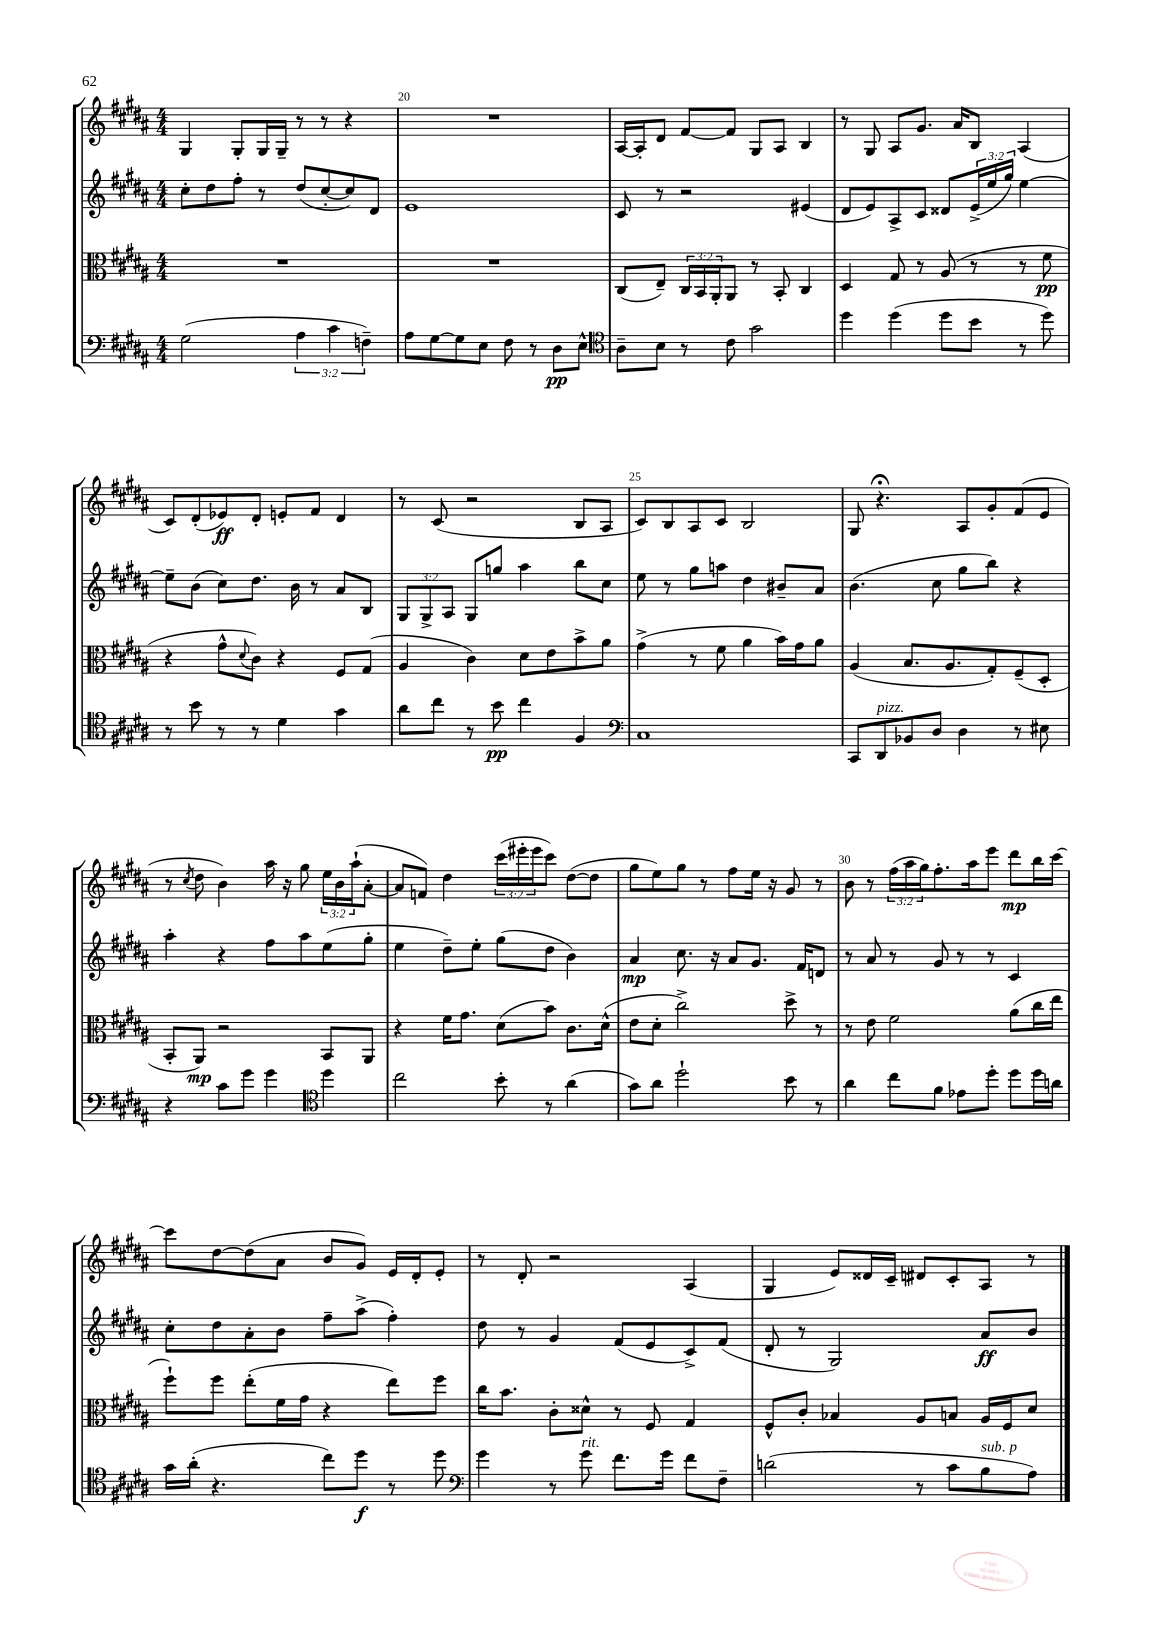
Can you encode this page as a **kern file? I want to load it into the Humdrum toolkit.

**kern	**dynam	**kern	**dynam	**kern	**dynam	**kern	**dynam
*part4	*part4	*part3	*part3	*part2	*part2	*part1	*part1
*staff4	*staff4	*staff3	*staff3	*staff2	*staff2	*staff1	*staff1
*clefF4	*	*clefC3	*	*clefG2	*	*clefG2	*
*k[f#c#g#d#a#]	*	*k[f#c#g#d#a#]	*	*k[f#c#g#d#a#]	*	*k[f#c#g#d#a#]	*
*M4/4	*	*M4/4	*	*M4/4	*	*M4/4	*
=19	=19	=19	=19	=19	=19	=19	=19
(2G#\	.	1r	.	8cc#'\L	.	4G#/	.
.	.	.	.	8dd#\	.	.	.
.	.	.	.	8ff#'\J	.	8G#'/L	.
.	.	.	.	8r	.	16G#/L	.
.	.	.	.	.	.	16G#~/JJ	.
6A#\	.	.	.	(8dd#/L	.	8r	.
.	.	.	.	[8cc#'/	.	8r	.
6c#\	.	.	.	.	.	.	.
.	.	.	.	8cc#/])	.	4r	.
6Fn~\)	.	.	.	.	.	.	.
.	.	.	.	8d#/J	.	.	.
=20	=20	=20	=20	=20	=20	=20	=20
8A#\L	.	1r	.	1e	.	1r	.
[8G#\	.	.	.	.	.	.	.
8G#\]	.	.	.	.	.	.	.
8E\J	.	.	.	.	.	.	.
8F#\	.	.	.	.	.	.	.
8r	.	.	.	.	.	.	.
8D#\L	pp	.	.	.	.	.	.
8E^^\J	.	.	.	.	.	.	.
=21	=21	=21	=21	=21	=21	=21	=21
*clefC4	*	*	*	*	*	*	*
8A#~\L	.	(8C#/L	.	8c#/	.	[16A#/LL	.
.	.	.	.	.	.	16A#'/J]	.
8B\J	.	8E~/J)	.	8r	.	8d#/J	.
8r	.	24C#/LL	.	2r	.	[8f#/L	.
.	.	24BB/	.	.	.	.	.
.	.	24AA#'/J	.	.	.	.	.
8c#\	.	8AA#/J	.	.	.	8f#/J]	.
2g#\	.	8r	.	.	.	8G#/L	.
.	.	8BB'/	.	.	.	8A#/J	.
.	.	4C#/	.	(4e#X/	.	4B/	.
=22	=22	=22	=22	=22	=22	=22	=22
4dd#\	.	4D#/	.	8d#/L	.	8r	.
.	.	.	.	8e/)	.	8G#/	.
(4dd#\	.	8G#/	.	8A#^/	.	8A#/L	.
.	.	8r	.	8c#/J	.	8.g#/J	.
8dd#\L	.	(8A#/	.	8d##X/L	.	.	.
.	.	.	.	.	.	16a#/KL	.
8b\J	.	8r	.	(24e^/L	.	8B/J	.
.	.	.	.	24ee/	.	.	.
.	.	.	.	24gg#/JJ)	.	.	.
8r	.	8r	.	[4ee\	.	(4A#/	.
8dd#\)	.	8f#\	pp	.	.	.	.
!!LO:LB:g=z
=23	=23	=23	=23	=23	=23	=23	=23
8r	.	4r	.	8ee~\L]	.	8c#/L)	.
8b\	.	.	.	(8b\J	.	(8d#'/	.
8r	.	8g#^^\L	.	8cc#\L)	.	8e-X/)	ff
.	.	8qqd#/	.	.	.	.	.
8r	.	8c#\J)	.	8.dd#\J	.	8d#'/J	.
4d#\	.	4r	.	.	.	8en'/L	.
.	.	.	.	16b\	.	.	.
.	.	.	.	8r	.	8f#/J	.
4g#\	.	8F#/L	.	8a#/L	.	4d#/	.
.	.	(8G#/J	.	8B/J	.	.	.
=24	=24	=24	=24	=24	=24	=24	=24
8a#\L	.	4A#/	.	12G#/L	.	8r	.
.	.	.	.	12G#^/	.	.	.
8cc#\J	.	.	.	.	.	(8c#/	.
.	.	.	.	12A#/J	.	.	.
8r	.	4c#\)	.	8G#/L	.	2r	.
8b\	pp	.	.	8ggn/J	.	.	.
4cc#\	.	8d#\L	.	4aa#\	.	.	.
.	.	8e\	.	.	.	.	.
4F#/	.	8b^\	.	8bb\L	.	8B/L	.
.	.	8a#\J	.	8cc#\J	.	8A#/J	.
=25	=25	=25	=25	=25	=25	=25	=25
*clefF4	*	*	*	*	*	*	*
1C#	.	(4g#^\	.	8ee\	.	8c#/L)	.
.	.	.	.	8r	.	8B/	.
.	.	8r	.	8gg#\L	.	8A#/	.
.	.	8f#\	.	8aan\J	.	8c#/J	.
.	.	4a#\	.	4dd#\	.	2B/	.
.	.	16b\LL)	.	8b#X~/L	.	.	.
.	.	16g#\J	.	.	.	.	.
.	.	8a#\J	.	8a#/J	.	.	.
=26	=26	=26	=26	=26	=26	=26	=26
8CC#/L	.	(4A#/	.	(4.b\	.	8G#/	.
!LO:TX:a:i:t=pizz.	!	!	!	!	!	!	!
8DD#/	.	.	.	.	.	4.r;<	.
8BB-X/	.	8.B/L	.	.	.	.	.
8D#/J	.	.	.	8cc#\	.	.	.
.	.	8.A#/	.	.	.	.	.
4D#\	.	.	.	8gg#\L	.	8A#/L	.
.	.	8G#'/)	.	8bb\J)	.	8g#'/	.
8r	.	(8F#~/	.	4r	.	(8f#/	.
8E#X\	.	8D#'/J	.	.	.	8e/J	.
!!LO:LB:g=z
=27	=27	=27	=27	=27	=27	=27	=27
4r	.	8BB'/L	.	4aa#'\	.	8r	.
.	.	.	.	.	.	8qcc#/	.
.	.	8AA#/J)	mp	.	.	8dd#\	.
8c#\L	.	2r	.	4r	.	4b\)	.
8g#\J	.	.	.	.	.	.	.
4g#\	.	.	.	8ff#\L	.	16aa#\	.
.	.	.	.	.	.	16r	.
.	.	.	.	8aa#\	.	8gg#\	.
*clefC4	*	*	*	*	*	*	*
4dd#\	.	8BB/L	.	(8ee\	.	24ee\LL	.
.	.	.	.	.	.	24b\	.
.	.	.	.	.	.	(24aa#`\J	.
.	.	8AA#/J	.	8gg#'\J	.	[8a#'\J	.
=28	=28	=28	=28	=28	=28	=28	=28
2cc#\	.	4r	.	4ee\	.	8a#/L]	.
.	.	.	.	.	.	8fn/J)	.
.	.	16f#\KL	.	8dd#~\L)	.	4dd#\	.
.	.	8.g#\J	.	.	.	.	.
.	.	.	.	8ee'\J	.	.	.
8b'\	.	(8d#\L	.	(8gg#\L	.	(24ccc#\LL	.
.	.	.	.	.	.	24eee#X'\	.
.	.	.	.	.	.	24eee#\J	.
8r	.	8b\J)	.	8dd#\J	.	8ccc#\J)	.
(4a#\	.	8.c#\L	.	4b\)	.	([8dd#\L	.
.	.	.	.	.	.	8dd#\J]	.
.	.	(16d#^^\Jk	.	.	.	.	.
=29	=29	=29	=29	=29	=29	=29	=29
8g#\L)	.	8e\L	.	4a#/	mp	8gg#\L	.
8a#\J	.	8d#'\J	.	.	.	8ee\)	.
2dd#`\	.	2cc#^\)	.	8.cc#\	.	8gg#\J	.
.	.	.	.	.	.	8r	.
.	.	.	.	16r	.	.	.
.	.	.	.	8a#/L	.	8ff#\L	.
.	.	.	.	8.g#/J	.	16ee\Jk	.
.	.	.	.	.	.	16r	.
8b\	.	8dd#^\	.	.	.	8g#/	.
.	.	.	.	16f#/KL	.	.	.
8r	.	8r	.	8dn/J	.	8r	.
=30	=30	=30	=30	=30	=30	=30	=30
4a#\	.	8r	.	8r	.	8b\	.
.	.	8e\	.	8a#/	.	8r	.
8cc#\L	.	2f#\	.	8r	.	(24ff#\LL	.
.	.	.	.	.	.	24aa#\	.
.	.	.	.	.	.	24gg#\J)	.
8f#\J	.	.	.	8g#/	.	8.ff#'\	.
8e-X\L	.	.	.	8r	.	.	.
.	.	.	.	.	.	16aa#\k	.
8dd#'\J	.	.	.	8r	.	8eee\J	.
8dd#\L	.	(8a#\L	.	4c#/	.	8ddd#\L	mp
16dd#\L	.	16cc#\L	.	.	.	16bb\L	.
16an\JJ	.	16ee\JJ	.	.	.	[16ccc#\JJ	.
!!LO:LB:g=z
=31	=31	=31	=31	=31	=31	=31	=31
16g#\LL	.	8ff#`\L)	.	8cc#'\L	.	8ccc#\L]	.
(16a#'\JJ	.	.	.	.	.	.	.
4.r	.	8ff#\J	.	8dd#\	.	[8dd#\	.
.	.	(8ee'\L	.	8a#'\	.	(8dd#\]	.
.	.	16f#\L	.	8b\J	.	8a#\J	.
.	.	16g#\JJ	.	.	.	.	.
8cc#\L)	.	4r	.	8ff#~\L	.	8b/L	.
8dd#\J	f	.	.	(8aa#^\J	.	8g#/J)	.
8r	.	8ee\L)	.	4ff#'\)	.	16e/LL	.
.	.	.	.	.	.	16d#'/J	.
8dd#\	.	8ff#\J	.	.	.	8e'/J	.
=32	=32	=32	=32	=32	=32	=32	=32
*clefF4	*	*	*	*	*	*	*
4g#\	.	16cc#\KL	.	8dd#\	.	8r	.
.	.	8.b\J	.	.	.	.	.
.	.	.	.	8r	.	8d#'/	.
8r	.	8c#'\L	.	4g#/	.	2r	.
!LO:TX:a:i:t=rit.	!	!	!	!	!	!	!
8g#\	.	8d##X^^\J	.	.	.	.	.
8.f#\L	.	8r	.	(8f#/L	.	.	.
.	.	8F#/	.	8e/	.	.	.
16g#\Jk	.	.	.	.	.	.	.
8f#\L	.	4G#/	.	8c#^/)	.	(4A#/	.
8F#~\J	.	.	.	(8f#/J	.	.	.
=33	=33	=33	=33	=33	=33	=33	=33
(2dn\	.	8F#^^/L	.	8d#'/	.	4G#/	.
.	.	8c#'/J	.	8r	.	.	.
.	.	4B-X/	.	2G#/)	.	8e/L)	.
.	.	.	.	.	.	16d##X/L	.
.	.	.	.	.	.	16c#~/JJ	.
8r	.	8A#/L	.	.	.	8d#X/L	.
8c#\L	.	8Bn/J	.	.	.	8c#'/	.
!LO:TX:a:i:t=sub. p	!	!	!	!	!	!	!
8B\	.	16A#/LL	.	8a#/L	ff	8A#/J	.
.	.	16F#/J	.	.	.	.	.
8A#\J)	.	8d#/J	.	8b/J	.	8r	.
==	==	==	==	==	==	==	==
*-	*-	*-	*-	*-	*-	*-	*-
